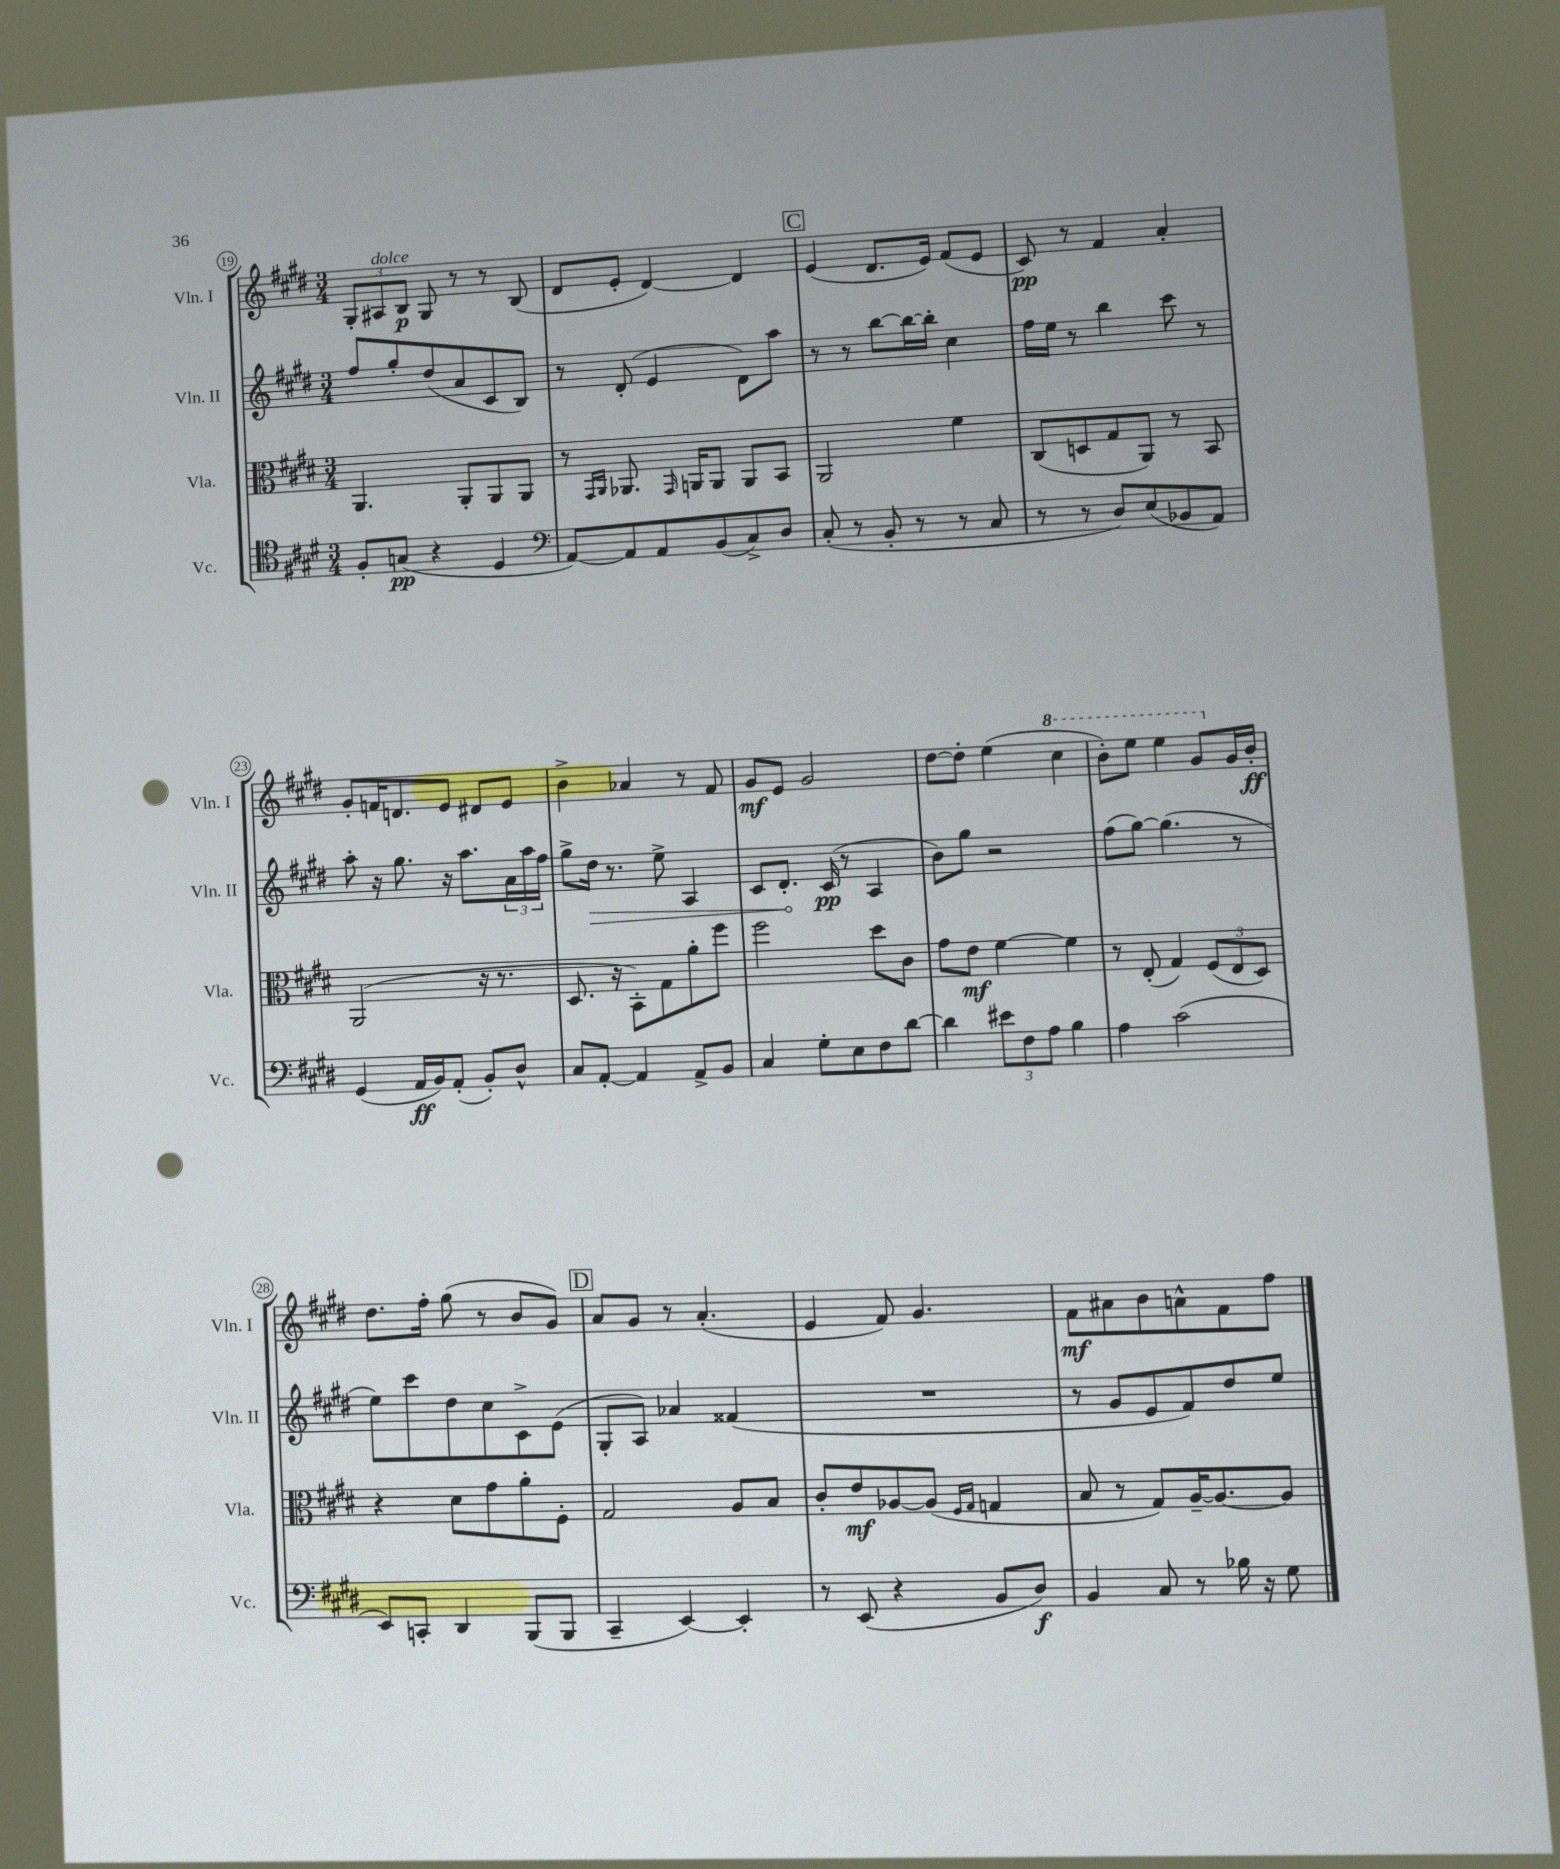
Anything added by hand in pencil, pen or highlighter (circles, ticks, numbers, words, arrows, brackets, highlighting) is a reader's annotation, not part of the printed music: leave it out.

**kern	**dynam	**kern	**dynam	**kern	**dynam	**kern	**dynam
*part4	*part4	*part3	*part3	*part2	*part2	*part1	*part1
*staff4	*staff4	*staff3	*staff3	*staff2	*staff2	*staff1	*staff1
*I"Vc.	*	*I"Vla.	*	*I"Vln. II	*	*I"Vln. I	*
*I'Vc.	*	*I'Vla.	*	*I'Vln. II	*	*I'Vln. I	*
*clefC4	*	*clefC3	*	*clefG2	*	*clefG2	*
*k[f#c#g#d#]	*	*k[f#c#g#d#]	*	*k[f#c#g#d#]	*	*k[f#c#g#d#]	*
*M3/4	*	*M3/4	*	*M3/4	*	*M3/4	*
=19	=19	=19	=19	=19	=19	=19	=19
8F#'/L	.	4.AA/	.	8ff#/L	.	12G#'/L	.
!	!	!	!	!	!	!LO:TX:a:i:t=dolce	!
.	.	.	.	.	.	12A#X/	.
(8Gn/J	pp	.	.	8gg#'/	.	.	.
.	.	.	.	.	.	12B/J	p
4r	.	.	.	(8dd#/	.	8G#/	.
.	.	8AA'/L	.	8a/	.	8r	.
4D#/	.	8AA/	.	8c#/	.	8r	.
.	.	8AA/J	.	8B/J)	.	(8B/	.
=20	=20	=20	=20	=20	=20	=20	=20
*clefF4	*	*	*	*	*	*	*
[8AA/L)	.	8r	.	8r	.	8d#/L	.
.	.	16qqGG#/LL	.	.	.	.	.
.	.	16qqAA/JJ	.	.	.	.	.
8AA/]	.	8.AA-X/	.	(8d#'/	.	8e'/J	.
8AA/	.	.	.	4e/	.	[4d#/)	.
.	.	16qqGG#/	.	.	.	.	.
.	.	16AAn/KL	.	.	.	.	.
(8BB/	.	8AA/J	.	.	.	.	.
8C#^/)	.	8AA/L	.	8d#\L)	.	4d#/]	.
8D#/J	.	8BB/J	.	8aa\J	.	.	.
!!LO:REH:place=s1:t=C
=21	=21	=21	=21	=21	=21	=21	=21
(8C#'/	.	2AA/	.	8r	.	(4e/	.
8r	.	.	.	8r	.	.	.
8BB'/	.	.	.	[8bb\L	.	8.d#/L	.
8r	.	.	.	16bb\L_	.	.	.
.	.	.	.	16bb'\JJ]	.	16e/Jk)	.
8r	.	4f#\	.	4cc#\	.	(8f#/L	.
8C#/	.	.	.	.	.	8e/J	.
=22	=22	=22	=22	=22	=22	=22	=22
8r	.	(8C#/L	.	16ff#\LL	.	8c#/)	pp
.	.	.	.	16ee\JJ	.	.	.
8r	.	8Dn/	.	8r	.	8r	.
8D#/L)	.	8G#/	.	4bb\	.	4f#/	.
(8E/	.	8AA/J)	.	.	.	.	.
8BB-X/	.	8r	.	8ccc#\	.	4a'/	.
8AA/J)	.	8BB/	.	8r	.	.	.
!!LO:LB:g=z
=23	=23	=23	=23	=23	=23	=23	=23
(4GG#/	.	(2AA/	.	8aa'\	.	8g#'/L	.
.	.	.	.	16r	.	16fn/K	.
.	.	.	.	8.gg#\	.	8.dn/	.
16AA/LL	ff	.	.	.	.	.	.
16BB/J)	.	.	.	.	.	.	.
(8AA'/J	.	.	.	16r	.	8e/J	.
.	.	.	.	8.aa\L	.	.	.
8BB'/L)	.	16r	.	.	.	8d#X/L	.
.	.	8.r	.	.	.	.	.
8D#^^/J	.	.	.	24a\L	.	8e/J	.
.	.	.	.	24aa\	.	.	.
.	.	.	.	24ff#\JJ	.	.	.
=24	=24	=24	=24	=24	=24	=24	=24
8C#/L	.	8.D#/	.	8gg#^\L	.	4b^\	.
!	!	!	!	!	!LO:HP:b	!	!
[8AA'/J	.	.	.	16dd#\Jk	>	.	.
.	.	16r	.	8.r	.	.	.
4AA/]	.	8BB'\L)	.	.	.	4a-X/	.
.	.	8G#\	.	8ee^\	.	.	.
8AA^/L	.	8a'\	.	4A/	.	8r	.
8BB/J	.	8ff#\J	.	.	.	8f#/	.
=25	=25	=25	=25	=25	=25	=25	=25
4C#/	.	2ff#\	.	8c#/L	.	8g#/L	mf
.	.	.	.	8.d#'/J	.	8e/J	.
8G#'\L	.	.	.	.	.	2g#/	.
.	.	.	.	(16c#/	] pp	.	.
8E\	.	.	.	8r	.	.	.
8F#\	.	8dd#\L	.	4A/	.	.	.
[8d#\J	.	8c#\J	.	.	.	.	.
=26	=26	=26	=26	=26	=26	=26	=26
4d#\]	.	8g#\L	.	8b\L)	.	[8dd#\L	.
.	.	8e\J	mf	8gg#\J	.	8dd#'\J]	.
12e#X\L	.	[4f#\	.	2r	.	(4ee\	.
12F#\	.	.	.	.	.	.	.
12A\J	.	.	.	.	.	.	.
*	*	*	*	*	*	*8va	*
4B\	.	4f#\]	.	.	.	4ccc#\	.
=27	=27	=27	=27	=27	=27	=27	=27
4A\	.	8r	.	(8ff#\L	.	8bb'\L)	.
.	.	(8E'/	.	[8gg#\J)	.	8eee\J	.
(2c#\	.	4G#/)	.	(4.gg#\]	.	4eee\	.
.	.	(12F#/L	.	.	.	8gg#/L	.
.	.	12E/	.	.	.	.	.
*	*	*	*	*	*	*X8va	*
.	.	.	.	8r	.	16g#/L	.
.	.	12D#/J)	.	.	.	.	.
.	.	.	.	.	.	16b'/JJ	ff
!!LO:LB:g=z
=28	=28	=28	=28	=28	=28	=28	=28
8EE/L)	.	4r	.	8ee\L)	.	8.dd#\L	.
8CCn'/J	.	.	.	8ccc#\	.	.	.
.	.	.	.	.	.	16ff#'\Jk	.
4DD#/	.	8d#\L	.	8dd#\	.	(8gg#\	.
.	.	8g#\	.	8cc#\	.	8r	.
(8BBB/L	.	8a'\	.	8c#^\	.	8b/L	.
8BBB/J	.	8F#'\J	.	(8e\J	.	8g#/J)	.
!!LO:REH:place=s1:t=D
=29	=29	=29	=29	=29	=29	=29	=29
4CC#~/	.	2G#/	.	8G#'/L	.	8a/L	.
.	.	.	.	8A/J)	.	8g#/J	.
[4EE/)	.	.	.	4a-X/	.	8r	.
.	.	.	.	.	.	(4.a'/	.
4EE'/]	.	8A/L	.	(4f##X/	.	.	.
.	.	8B/J	.	.	.	.	.
=30	=30	=30	=30	=30	=30	=30	=30
8r	.	8c#'/L	.	2.r	.	4e/	.
(8EE/	.	8e/	mf	.	.	.	.
4r	.	[8A-X/	.	.	.	8f#/)	.
.	.	(8A-/J]	.	.	.	4.g#/	.
.	.	16qqF#/LL	.	.	.	.	.
.	.	16qqG#/JJ	.	.	.	.	.
8BB/L	.	4Gn/	.	.	.	.	.
8D#/J)	f	.	.	.	.	.	.
=31	=31	=31	=31	=31	=31	=31	=31
4BB/	.	8B/	.	8r	.	8f#\L	mf
.	.	8r	.	8g#/L	.	8a#X\	.
8C#/	.	8G#/L)	.	8e/	.	8b\	.
8r	.	[16A~/K	.	8f#/)	.	8an^^\	.
.	.	8.A/_	.	.	.	.	.
16B-X\	.	.	.	8dd#/	.	8f#\	.
16r	.	.	.	.	.	.	.
8G#\	.	8A/J]	.	8ee/J	.	8ff#\J	.
==	==	==	==	==	==	==	==
*-	*-	*-	*-	*-	*-	*-	*-
